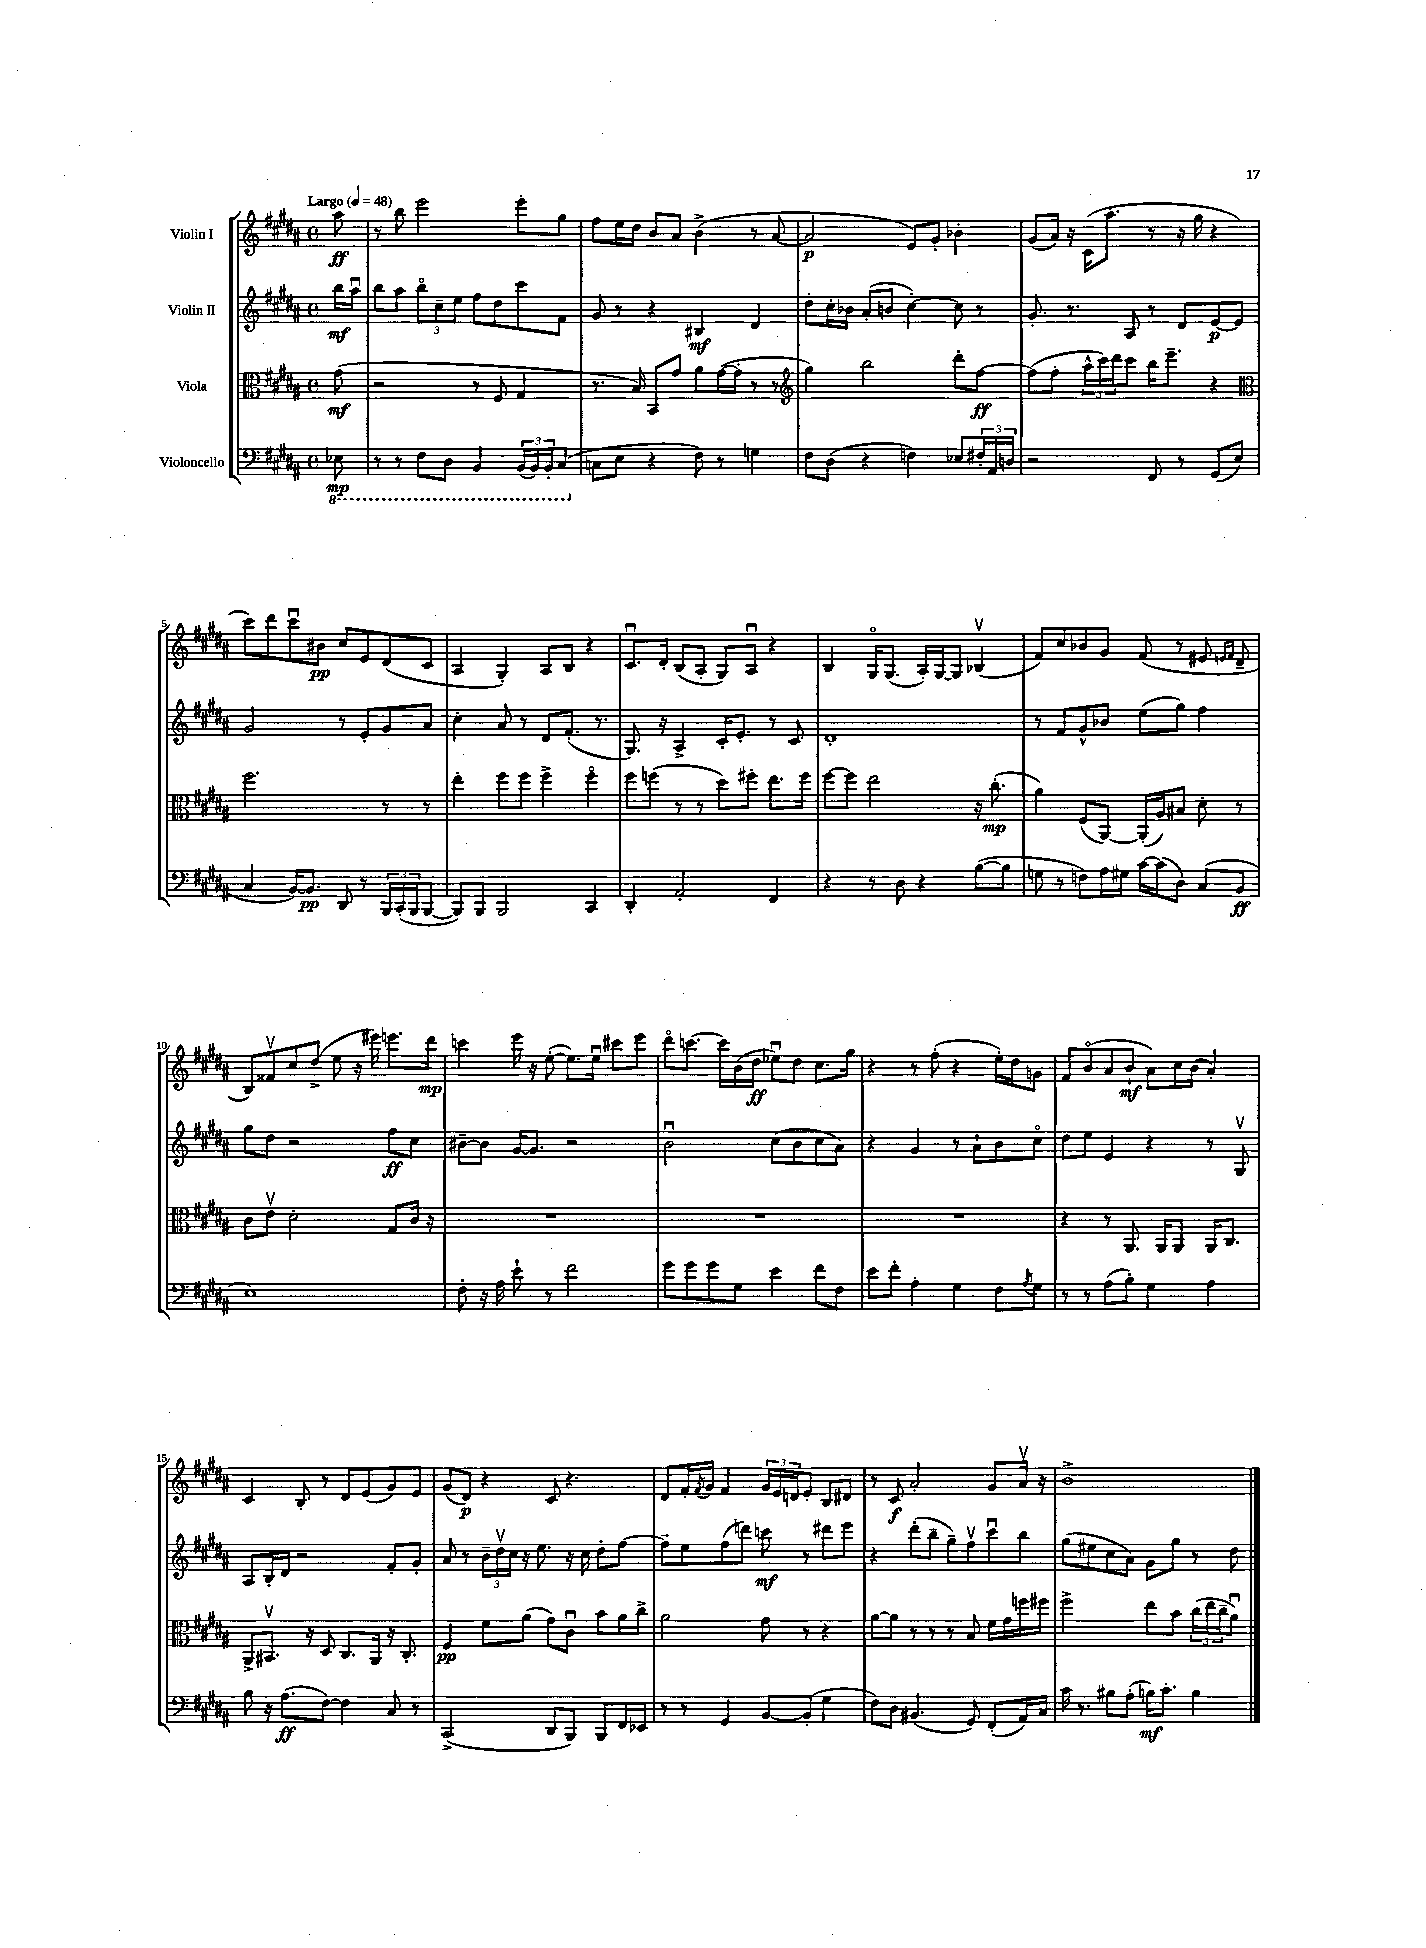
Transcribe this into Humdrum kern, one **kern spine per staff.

**kern	**dynam	**kern	**dynam	**kern	**dynam	**kern	**dynam
*part4	*part4	*part3	*part3	*part2	*part2	*part1	*part1
*staff4	*staff4	*staff3	*staff3	*staff2	*staff2	*staff1	*staff1
*I"Violoncello	*	*I"Viola	*	*I"Violin II	*	*I"Violin I	*
*clefF4	*	*clefC3	*	*clefG2	*	*clefG2	*
*k[f#c#g#d#a#]	*	*k[f#c#g#d#a#]	*	*k[f#c#g#d#a#]	*	*k[f#c#g#d#a#]	*
*M4/4	*	*M4/4	*	*M4/4	*	*M4/4	*
*met(c)	*	*met(c)	*	*met(c)	*	*met(c)	*
*MM48	*	*MM48	*	*MM48	*	*MM48	*
*8ba	*	*	*	*	*	*	*
=	=	=	=	=	=	=	=
!	!	!	!	!	!	!LO:TX:a:B:t=Largo	!
8EE-X\	mp	(8g#\	mf	16bb\LL	mf	8aa#\	ff
.	.	.	.	16aa#u\JJ	.	.	.
=1	=1	=1	=1	=1	=1	=1	=1
8r	.	2r	.	8bb\L	.	8r	.
8r	.	.	.	8aa#\J	.	8bb\	.
8FF#\L	.	.	.	12bb\L	.	2eee\	.
.	.	.	.	12cc#~\	.	.	.
8DD#\J	.	.	.	.	.	.	.
.	.	.	.	12ee\J	.	.	.
4BBB/	.	8r	.	8ff#\L	.	.	.
.	.	8F#/	.	8dd#\	.	.	.
(24BBB/LL	.	4G#/	.	8ccc#\	.	8eee'\L	.
24BBB/)	.	.	.	.	.	.	.
24BBB'/J	.	.	.	.	.	.	.
(8CC#/J	.	.	.	8f#\J	.	8gg#\J	.
=2	=2	=2	=2	=2	=2	=2	=2
*X8ba	*	*	*	*	*	*	*
8Cn\L	.	8.r	.	8g#/	.	8ff#\L	.
8E\J	.	.	.	8r	.	16ee\L	.
.	.	16B/)	.	.	.	16dd#\JJ	.
4r	.	8BB/L	.	4r	.	8b/L	.
.	.	8g#/J	.	.	.	8a#/J	.
8F#\)	.	8a#\L	.	4B#X/	mf	(4b^\	.
8r	.	([16g#\L	.	.	.	.	.
.	.	16g#'\JJ]	.	.	.	.	.
4Gn\	.	8r	.	4d#/	.	8r	.
.	.	8r	.	.	.	[8a#/	.
=3	=3	=3	=3	=3	=3	=3	=3
*	*	*clefG2	*	*	*	*	*
8F#\L	.	4gg#\)	.	8dd#'\L	.	2a#/]	p
(8D#\J	.	.	.	16cc#'\L	.	.	.
.	.	.	.	16b-X\JJ	.	.	.
4r	.	2bb\	.	(8a#'/L	.	.	.
.	.	.	.	8bn/J	.	.	.
4Fn\)	.	.	.	[4cc#'\)	.	8e/L)	.
.	.	.	.	.	.	8g#'/J	.
8E-X/L	.	8ddd#'\L	.	8cc#\]	.	4b-X'\	.
24F#X'/L	.	[8ff#\J	ff	8r	.	.	.
24AA#/	.	.	.	.	.	.	.
24Dn/JJ	.	.	.	.	.	.	.
=4	=4	=4	=4	=4	=4	=4	=4
2r	.	(8ff#\L]	.	8.g#'/	.	(8g#/L	.
.	.	8ff#'\J	.	.	.	16a#/Jk)	.
.	.	.	.	8.r	.	16r	.
.	.	24aa#^^\LL	.	.	.	(16c#\KL	.
.	.	24ccc#\)	.	.	.	.	.
.	.	.	.	.	.	8.aa#'\J	.
.	.	24ddd#\J	.	.	.	.	.
.	.	8ccc#\J	.	8A#/	.	.	.
8FF#/	.	16bb\KL	.	8r	.	8r	.
.	.	8.eee~\J	.	.	.	.	.
8r	.	.	.	8d#/L	.	16r	.
.	.	.	.	.	.	16gg#\	.
(8GG#/L	.	4r	.	[8e/	p	4r	.
8E/J	.	.	.	8e/J]	.	.	.
!!LO:LB:g=z
=5	=5	=5	=5	=5	=5	=5	=5
*	*	*clefC3	*	*	*	*	*
4C#/	.	2.ff#\	.	2g#/	.	8ccc#\L)	.
.	.	.	.	.	.	8ddd#\	.
[16BB/KL)	.	.	.	.	.	8ccc#u\	.
8.BB/J]	pp	.	.	.	.	.	.
.	.	.	.	.	.	8b#X\J	pp
8DD#/	.	.	.	8r	.	8cc#/L	.
8r	.	.	.	8e'/L	.	8e/	.
24BBB/LL	.	8r	.	8g#/	.	(8d#/	.
(24CC#'/	.	.	.	.	.	.	.
24BBB/J	.	.	.	.	.	.	.
[8BBB/J	.	8r	.	8a#/J	.	8c#/J	.
=6	=6	=6	=6	=6	=6	=6	=6
8BBB/L])	.	4ee'\	.	4cc#'\	.	4A#/	.
8BBB/J	.	.	.	.	.	.	.
2BBB/	.	8ff#\L	.	8a#/	.	4G#'/)	.
.	.	8ff#\J	.	8r	.	.	.
.	.	4ff#^\	.	8d#/L	.	8A#/L	.
.	.	.	.	(8.f#'/J	.	8B/J	.
4CC#/	.	4ff#\	.	.	.	4r	.
.	.	.	.	8.r	.	.	.
=7	=7	=7	=7	=7	=7	=7	=7
4DD#'/	.	8ff#\L	.	8.G#/)	.	8.c#u/L	.
.	.	(8ffn\J	.	.	.	.	.
.	.	.	.	16r	.	16d#'/Jk	.
2AA#'/	.	8r	.	4A#^/	.	(8B/L	.
.	.	8r	.	.	.	8A#'/J	.
.	.	8dd#\L)	.	16c#'/KL	.	8G#/L)	.
.	.	.	.	8.e'/J	.	.	.
.	.	8ff#X'\J	.	.	.	8A#u/J	.
4FF#/	.	8.ee\L	.	8r	.	4r	.
.	.	.	.	8c#/	.	.	.
.	.	16ff#\Jk	.	.	.	.	.
=8	=8	=8	=8	=8	=8	=8	=8
4r	.	[8ff#\L	.	1d#'	.	4B/	.
.	.	8ff#\J]	.	.	.	.	.
8r	.	2ee\	.	.	.	16G#/KL	.
.	.	.	.	.	.	(8.G#/J	.
8D#\	.	.	.	.	.	.	.
4r	.	.	.	.	.	16A#'/LL)	.
.	.	.	.	.	.	[16G#/J	.
.	.	.	.	.	.	8G#/J]	.
([8B\L	.	16r	.	.	.	(4B-Xv/	.
.	.	(8.cc#'\	mp	.	.	.	.
8B\J]	.	.	.	.	.	.	.
=9	=9	=9	=9	=9	=9	=9	=9
8Gn\	.	4a#\)	.	8r	.	8f#/L)	.
8r	.	.	.	8f#/L	.	8cc#/	.
8Fn\L)	.	(8F#/L	.	8g#^^/	.	8b-X/	.
16A#\L	.	[8AA#/J)	.	8b-X/J	.	8g#/J	.
16G#X\JJ	.	.	.	.	.	.	.
[16c#\LL	.	(16AA#'/LL]	.	(8ee\L	.	(8f#/	.
(16c#\J]	.	16A#/J)	.	.	.	.	.
8D#\J)	.	8B#X/J	.	8gg#\J)	.	8r	.
(8C#/L	.	8d#'\	.	4ff#\	.	8e#X/	.
.	.	.	.	.	.	16qqen/LL	.
.	.	.	.	.	.	16qqf#/JJ	.
8BB/J	ff	8r	.	.	.	8d#~/	.
!!LO:LB:g=z
=10	=10	=10	=10	=10	=10	=10	=10
1E)	.	8c#\L	.	8gg#\L	.	8B/L)	.
.	.	8ev\J	.	8dd#\J	.	8f##Xv/	.
.	.	2d#'\	.	2r	.	8cc#/	.
.	.	.	.	.	.	(8dd#^/J	.
.	.	.	.	.	.	8ee\	.
.	.	.	.	.	.	16r	.
.	.	.	.	.	.	16eee#X\)	.
.	.	8G#/L	.	8ff#\L	ff	8.eeen\L	.
.	.	16c#/Jk	.	8cc#\J	.	.	.
.	.	16r	.	.	.	16ddd#\Jk	mp
=11	=11	=11	=11	=11	=11	=11	=11
8F#'\	.	1r	.	[8b#X~\L	.	4cccn\	.
16r	.	.	.	8b#\J]	.	.	.
16A#\	.	.	.	.	.	.	.
8e`\	.	.	.	[16g#/KL	.	16eee\	.
.	.	.	.	8.g#/J]	.	16r	.
8r	.	.	.	.	.	([8ee'\	.
2f#\	.	.	.	2r	.	8.ee\L])	.
.	.	.	.	.	.	16eeu\Jk	.
.	.	.	.	.	.	8ccc#X\L	.
.	.	.	.	.	.	8eee\J	.
=12	=12	=12	=12	=12	=12	=12	=12
8g#\L	.	1r	.	2bu\	.	8ddd#\L	.
8g#\	.	.	.	.	.	[8.cccn\J	.
8g#\	.	.	.	.	.	.	.
.	.	.	.	.	.	16ccc\LL]	.
8G#\J	.	.	.	.	.	(16b\	.
.	.	.	.	.	.	16dd#\JJ	ff
4e\	.	.	.	(8cc#\L	.	8ee-Xu\L)	.
.	.	.	.	8b\	.	8dd#\J	.
8f#\L	.	.	.	8cc#\	.	8.cc#\L	.
8F#\J	.	.	.	8a#\J)	.	.	.
.	.	.	.	.	.	16gg#\Jk	.
=13	=13	=13	=13	=13	=13	=13	=13
8e\L	.	1r	.	4r	.	4r	.
8f#'\J	.	.	.	.	.	.	.
4A#'\	.	.	.	4g#/	.	8r	.
.	.	.	.	.	.	(8ff#'\	.
4G#\	.	.	.	8r	.	4r	.
.	.	.	.	8a#`\L	.	.	.
8F#\L	.	.	.	8b\	.	16ee'\LL)	.
.	.	.	.	.	.	16dd#\J	.
8qA#/	.	.	.	.	.	.	.
8G#\J	.	.	.	8cc#\J	.	8gn\J	.
=14	=14	=14	=14	=14	=14	=14	=14
8r	.	4r	.	8dd#\L	.	8f#/L	.
8r	.	.	.	8ee\J	.	(8b/	.
(8A#\L	.	8r	.	4e/	.	8a#/	.
8B'\J)	.	8.AA#/	.	.	.	8b`/J	mf
4G#\	.	.	.	4r	.	8a#\L)	.
.	.	16AA#/KL	.	.	.	.	.
.	.	8AA#/J	.	.	.	16cc#\L	.
.	.	.	.	.	.	(16b\JJ	.
4A#\	.	16AA#/KL	.	8r	.	4a#'/)	.
.	.	8.C#/J	.	.	.	.	.
.	.	.	.	8G#v/	.	.	.
!!LO:LB:g=z
=15	=15	=15	=15	=15	=15	=15	=15
8B\	.	8AA#^/L	.	8A#/L	.	4c#/	.
16r	.	8.BB#Xv/J	.	16B'/L	.	.	.
(8.A#\L	ff	.	.	16d#/JJ	.	.	.
.	.	.	.	2r	.	8B'/	.
.	.	16r	.	.	.	.	.
[8F#\J)	.	8D#/	.	.	.	8r	.
4F#\]	.	8.C#/L	.	.	.	8d#/L	.
.	.	.	.	.	.	(8e/	.
.	.	16AA#/Jk	.	.	.	.	.
8C#/	.	16r	.	8f#'/L	.	8g#/)	.
.	.	8.C#'/	.	.	.	.	.
8r	.	.	.	8g#'/J	.	8e/J	.
=16	=16	=16	=16	=16	=16	=16	=16
(2CC#^/	.	4F#/	pp	8a#/	.	(8g#/L	.
.	.	.	.	8r	.	8d#/J)	p
.	.	8f#\L	.	24b~\LL	.	4r	.
.	.	.	.	24dd#v\	.	.	.
.	.	.	.	24cc#\JJ	.	.	.
.	.	(8a#\J	.	16r	.	.	.
.	.	.	.	8.ee\	.	.	.
8DD#/L	.	8g#\L)	.	.	.	8c#/	.
8BBB/J)	.	8c#u\J	.	16r	.	4.r	.
.	.	.	.	16cc#\	.	.	.
8BBB/L	.	8b\L	.	8dd#'\L	.	.	.
16FF#/L	.	16a#\L	.	[8ff#\J	.	.	.
16EE-X/JJ	.	16cc#^\JJ	.	.	.	.	.
=17	=17	=17	=17	=17	=17	=17	=17
8r	.	2a#\	.	8ff#~\L]	.	8d#/L	.
8r	.	.	.	8ee\	.	16f#'/L	.
.	.	.	.	.	.	8qf#/	.
.	.	.	.	.	.	16g#/JJ	.
4GG#/	.	.	.	(8ff#\	.	4f#/	.
.	.	.	.	8dddn\J)	.	.	.
[8BB/L	.	8g#\	.	8cccn\	mf	24g#/LL	.
.	.	.	.	.	.	24e/	.
.	.	.	.	.	.	24dn/J	.
(8BB'/J]	.	8r	.	8r	.	8e'/J	.
4G#\	.	4r	.	8ddd#X\L	.	8B/L	.
.	.	.	.	8eee\J	.	8d#X/J	.
=18	=18	=18	=18	=18	=18	=18	=18
8F#\L)	.	[8a#\L	.	4r	.	8r	.
8D#\J	.	8a#\J]	.	.	.	8c#/	f
(4.BB#X/	.	8r	.	(8ddd#'\L	.	2a#'/	.
.	.	8r	.	8bb~\J	.	.	.
.	.	8r	.	8gg#~\L)	.	.	.
8GG#/)	.	8B/	.	8ff#v\	.	.	.
(8FF#'/L	.	16f#\LL	.	8ccc#u\	.	8g#/L	.
.	.	16g#\	.	.	.	.	.
16AA#/L)	.	16ffn\	.	8bb\J	.	16a#v/Jk	.
16C#/JJ	.	16ff#X\JJ	.	.	.	16r	.
=19	=19	=19	=19	=19	=19	=19	=19
16c#\	.	2ff#^\	.	(8gg#\L	.	1b^	.
8.r	.	.	.	.	.	.	.
.	.	.	.	8ee#X\	.	.	.
8B#X\L	.	.	.	8cc#\	.	.	.
(8A#'\J	.	.	.	8a#\J)	.	.	.
16Bn\KL)	mf	8ee\L	.	8g#\L	.	.	.
8.c#'\J	.	.	.	.	.	.	.
.	.	8b\J	.	8gg#\J	.	.	.
4B\	.	(24cc#\LL	.	8r	.	.	.
.	.	24ee\	.	.	.	.	.
.	.	24cc#~\J	.	.	.	.	.
.	.	8a#u\J)	.	8dd#\	.	.	.
==	==	==	==	==	==	==	==
*-	*-	*-	*-	*-	*-	*-	*-
